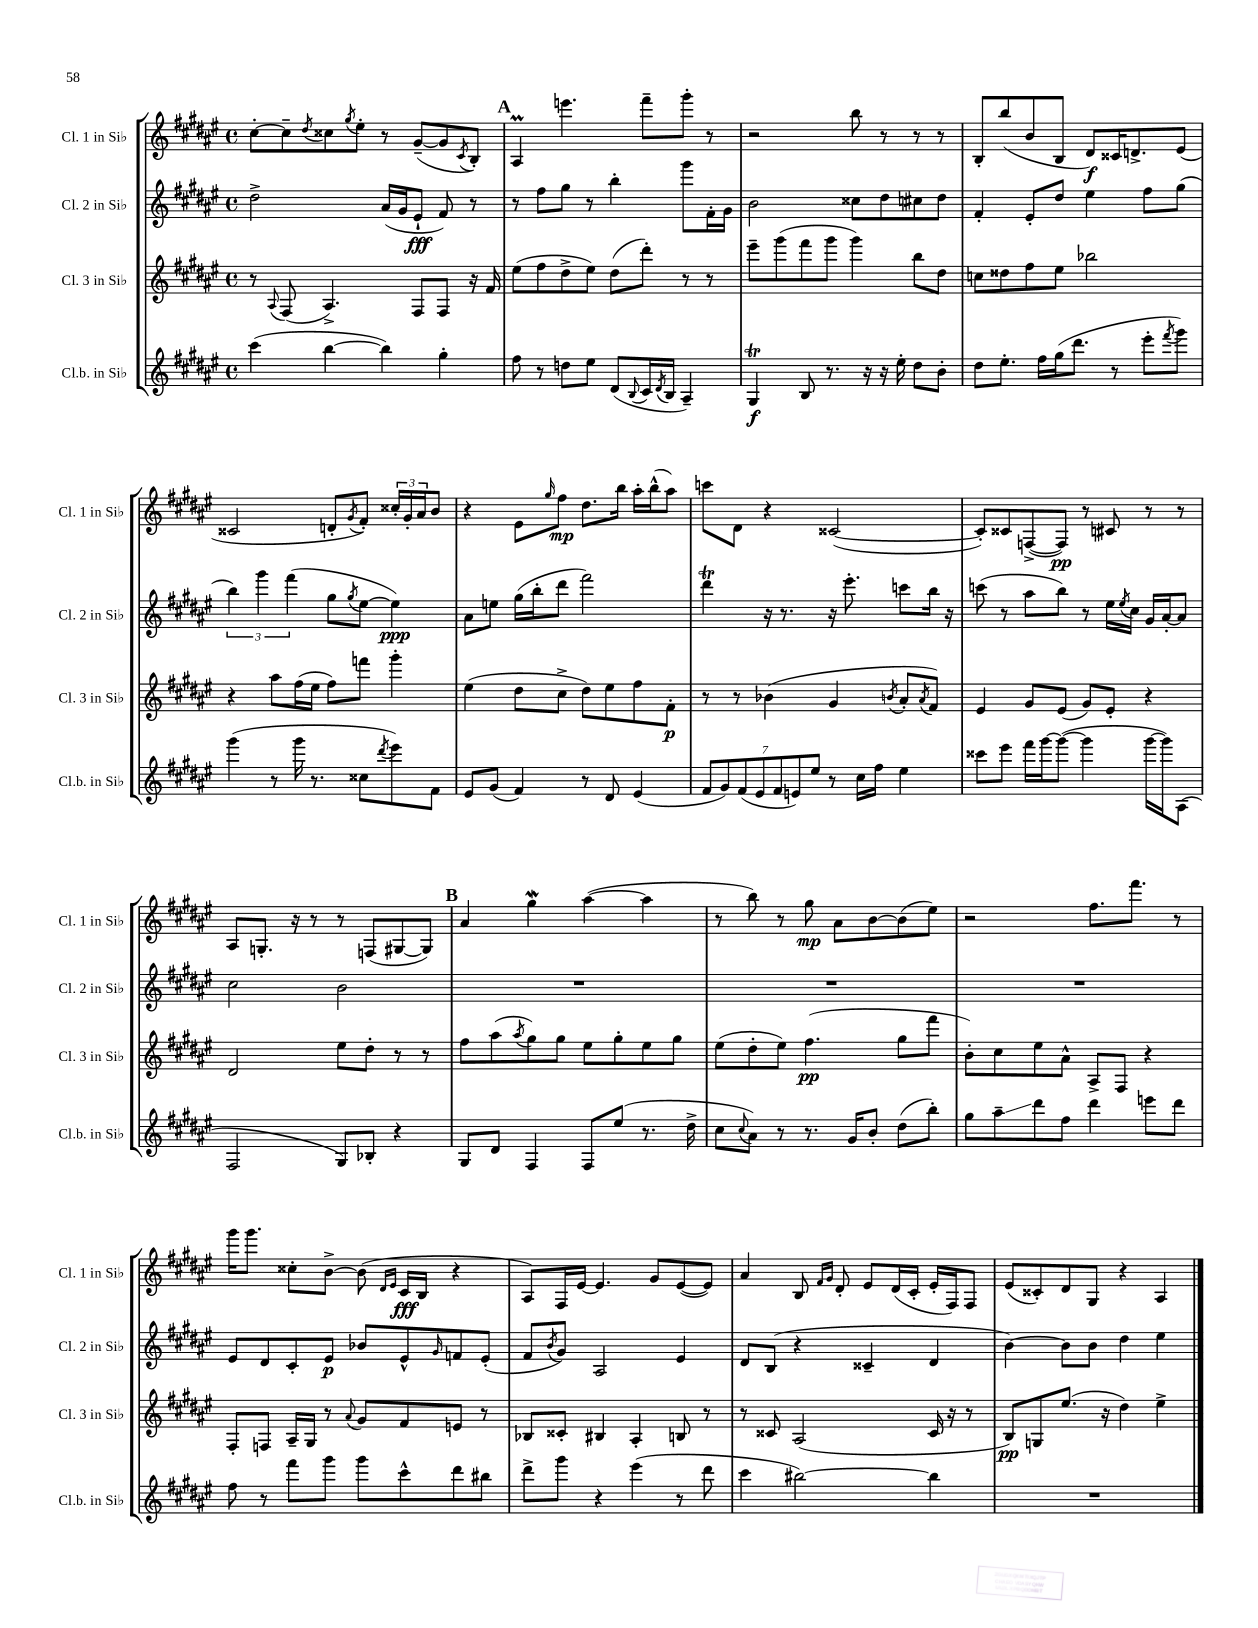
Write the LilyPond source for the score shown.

<<
\new StaffGroup <<
\new Staff = "s0" \with { instrumentName = "Cl. 1 in Sib" shortInstrumentName = "Cl. 1 in Sib" } {
    \clef treble \key fis \major \defaultTimeSignature \time 4/4
    cis''8~-. cis''8-- \acciaccatura { dis''8 } cisis''8 \acciaccatura { gis''8 } eis''8-. r8 gis'8~--( gis'8 \acciaccatura { cis'8 } b8-.) |
    \mark \markup { \bold "A" } ais4\prall e'''4. fis'''8-- gis'''8-. r8 |
    r2 b''8 r8 r8 r8 |
    b8-. b''8( b'8 b8 dis'8\f) cisis'16 d'8.-> eis'8( |
    cisis'2 d'8-. \acciaccatura { gis'8 } fis'8-.) \tuplet 3/2 { cisis''16-. gis'16-. ais'16 } b'8 |
    r4 eis'8 \grace { gis''16 } fis''8\mp dis''8. b''16 ais''16-. b''16-^( ais''8) |
    c'''8 dis'8 r4 cisis'2~( |
    cisis'8-.) cisis'8 f8~->( f8\pp) r8 cis'8 r8 r8 |
    ais8 g8.-. r16 r8 r8 f8( gis8~ gis8) |
    \mark \markup { \bold "B" } ais'4 gis''4\mordent ais''4~( ais''4 |
    r8 b''8) r8 gis''8\mp ais'8 b'8~ b'8( eis''8) |
    r2 fis''8. fis'''8. r8 |
    gis'''16 gis'''8. cisis''8-. b'8~-> b'8( \grace { dis'16 eis'16 } cis'16\fff b16 r4 |
    ais8) fis16 eis'16~ eis'4. gis'8 eis'8~( eis'8) |
    ais'4 b8 \grace { fis'16 gis'16 } dis'8-. eis'8 dis'16( cis'16-. eis'16-. fis16) fis8 |
    eis'8( cisis'8-.) dis'8 gis8 r4 ais4 \bar "|." |
}
\new Staff = "s1" \with { instrumentName = "Cl. 2 in Sib" shortInstrumentName = "Cl. 2 in Sib" } {
    \clef treble \key fis \major \defaultTimeSignature \time 4/4
    dis''2-> ais'16( gis'16 eis'8-!\fff fis'8) r8 |
    \mark \markup { \bold "A" } r8 fis''8 gis''8 r8 b''4-. gis'''8 fis'16-. gis'16 |
    b'2 cisis''8 dis''8 cis''8 dis''8 |
    fis'4-. eis'8-. dis''8 eis''4 fis''8 gis''8( |
    \tuplet 3/2 { b''4) gis'''4 fis'''4( } gis''8 \acciaccatura { gis''8 } eis''8~ eis''4\ppp) |
    ais'8 e''8 gis''16( b''16-. dis'''8 fis'''2) |
    dis'''4\trill r16 r8. r16 eis'''8.-. c'''8 b''16 r16 |
    c'''8( r8 ais''8 b''8) r8 eis''16 \acciaccatura { eis''8 } cis''16 gis'16 ais'16~-. ais'8 |
    cis''2 b'2 |
    \mark \markup { \bold "B" } R1 |
    R1 |
    R1 |
    eis'8 dis'8 cis'8-. eis'8\p bes'8 eis'8-^ \grace { gis'16 } f'8 eis'8-.( |
    fis'8 \acciaccatura { b'8 } gis'8) ais2 eis'4 |
    dis'8 b8( r4 cisis'4-- dis'4 |
    b'4~) b'8 b'8 dis''4 eis''4 \bar "|." |
}
\new Staff = "s2" \with { instrumentName = "Cl. 3 in Sib" shortInstrumentName = "Cl. 3 in Sib" } {
    \clef treble \key fis \major \defaultTimeSignature \time 4/4
    r8 \appoggiatura { ais8 } fis8( ais4.->) fis8 fis8 r16 fis'16 |
    \mark \markup { \bold "A" } eis''8( fis''8 dis''8-> eis''8) dis''8( dis'''8-.) r8 r8 |
    eis'''8-- gis'''8( fis'''8 gis'''8 gis'''4) b''8 dis''8 |
    c''8 disis''8 fis''8 eis''8 bes''2 |
    r4 ais''8 fis''16( eis''16 fis''8) f'''8 gis'''4-. |
    eis''4( dis''8 cis''8-> dis''8) eis''8 fis''8 fis'8-.\p |
    r8 r8 bes'4( gis'4 \acciaccatura { b'8 } ais'8-. \acciaccatura { ais'8 } fis'8) |
    eis'4 gis'8 eis'8( gis'8) eis'8-. r4 |
    dis'2 eis''8 dis''8-. r8 r8 |
    \mark \markup { \bold "B" } fis''8 ais''8( \acciaccatura { ais''8 } gis''8) gis''8 eis''8 gis''8-. eis''8 gis''8 |
    eis''8( dis''8-. eis''8) fis''4.\pp( gis''8 fis'''8 |
    b'8-.) cis''8 eis''8 ais'8-^ ais8-> fis8 r4 |
    fis8-. f8 ais16-- gis16 r8 \appoggiatura { ais'8 } gis'8 fis'8 e'8 r8 |
    bes8 cisis'8-. bis4 ais4-. b8 r8 |
    r8 cisis'8 ais2( cisis'16 r16 r8 |
    b8\pp) g8 eis''8.( r16 dis''4) eis''4-> \bar "|." |
}
\new Staff = "s3" \with { instrumentName = "Cl.b. in Sib" shortInstrumentName = "Cl.b. in Sib" } {
    \clef treble \key fis \major \defaultTimeSignature \time 4/4
    cis'''4( b''4~ b''4) gis''4-. |
    \mark \markup { \bold "A" } fis''8 r8 d''8 eis''8 dis'8( \appoggiatura { b8 } cis'16 \acciaccatura { dis'8 } b16 ais4--) |
    gis4\trill\f b8 r8. r16 r16 eis''16-. dis''8 b'8-. |
    dis''8 eis''8.-. fis''16 gis''16( dis'''8. r8 eis'''8-. \acciaccatura { fis'''8 } gis'''8) |
    gis'''4( r8 gis'''16 r8. cisis''8 \acciaccatura { dis'''8 } eis'''8) fis'8 |
    eis'8 gis'8( fis'4) r8 dis'8 eis'4( |
    \tuplet 7/4 { fis'8 gis'8) fis'8( eis'8 fis'8 e'8) eis''8 } r8 cis''16 fis''16 eis''4 |
    cisis'''8 eis'''8 fis'''16 gis'''16~ gis'''8~( gis'''4 gis'''16~ gis'''16) ais8( |
    fis2 gis8) bes8-. r4 |
    \mark \markup { \bold "B" } gis8 dis'8 fis4 fis8 eis''8( r8. dis''16-> |
    cis''8 \appoggiatura { cis''8 } ais'8) r8 r8. gis'16 b'8-. dis''8( b''8-.) |
    gis''8 ais''8--\glissando dis'''8 fis''8 dis'''4 e'''8 dis'''8 |
    fis''8 r8 fis'''8 gis'''8 gis'''8 cis'''8-^ dis'''8 bis''8 |
    dis'''8-> gis'''8 r4 eis'''4( r8 dis'''8 |
    cis'''4 bis''2~) bis''4 |
    R1 \bar "|." |
}
>>
>>
\layout { \context { \Score \remove "Bar_number_engraver" } }
